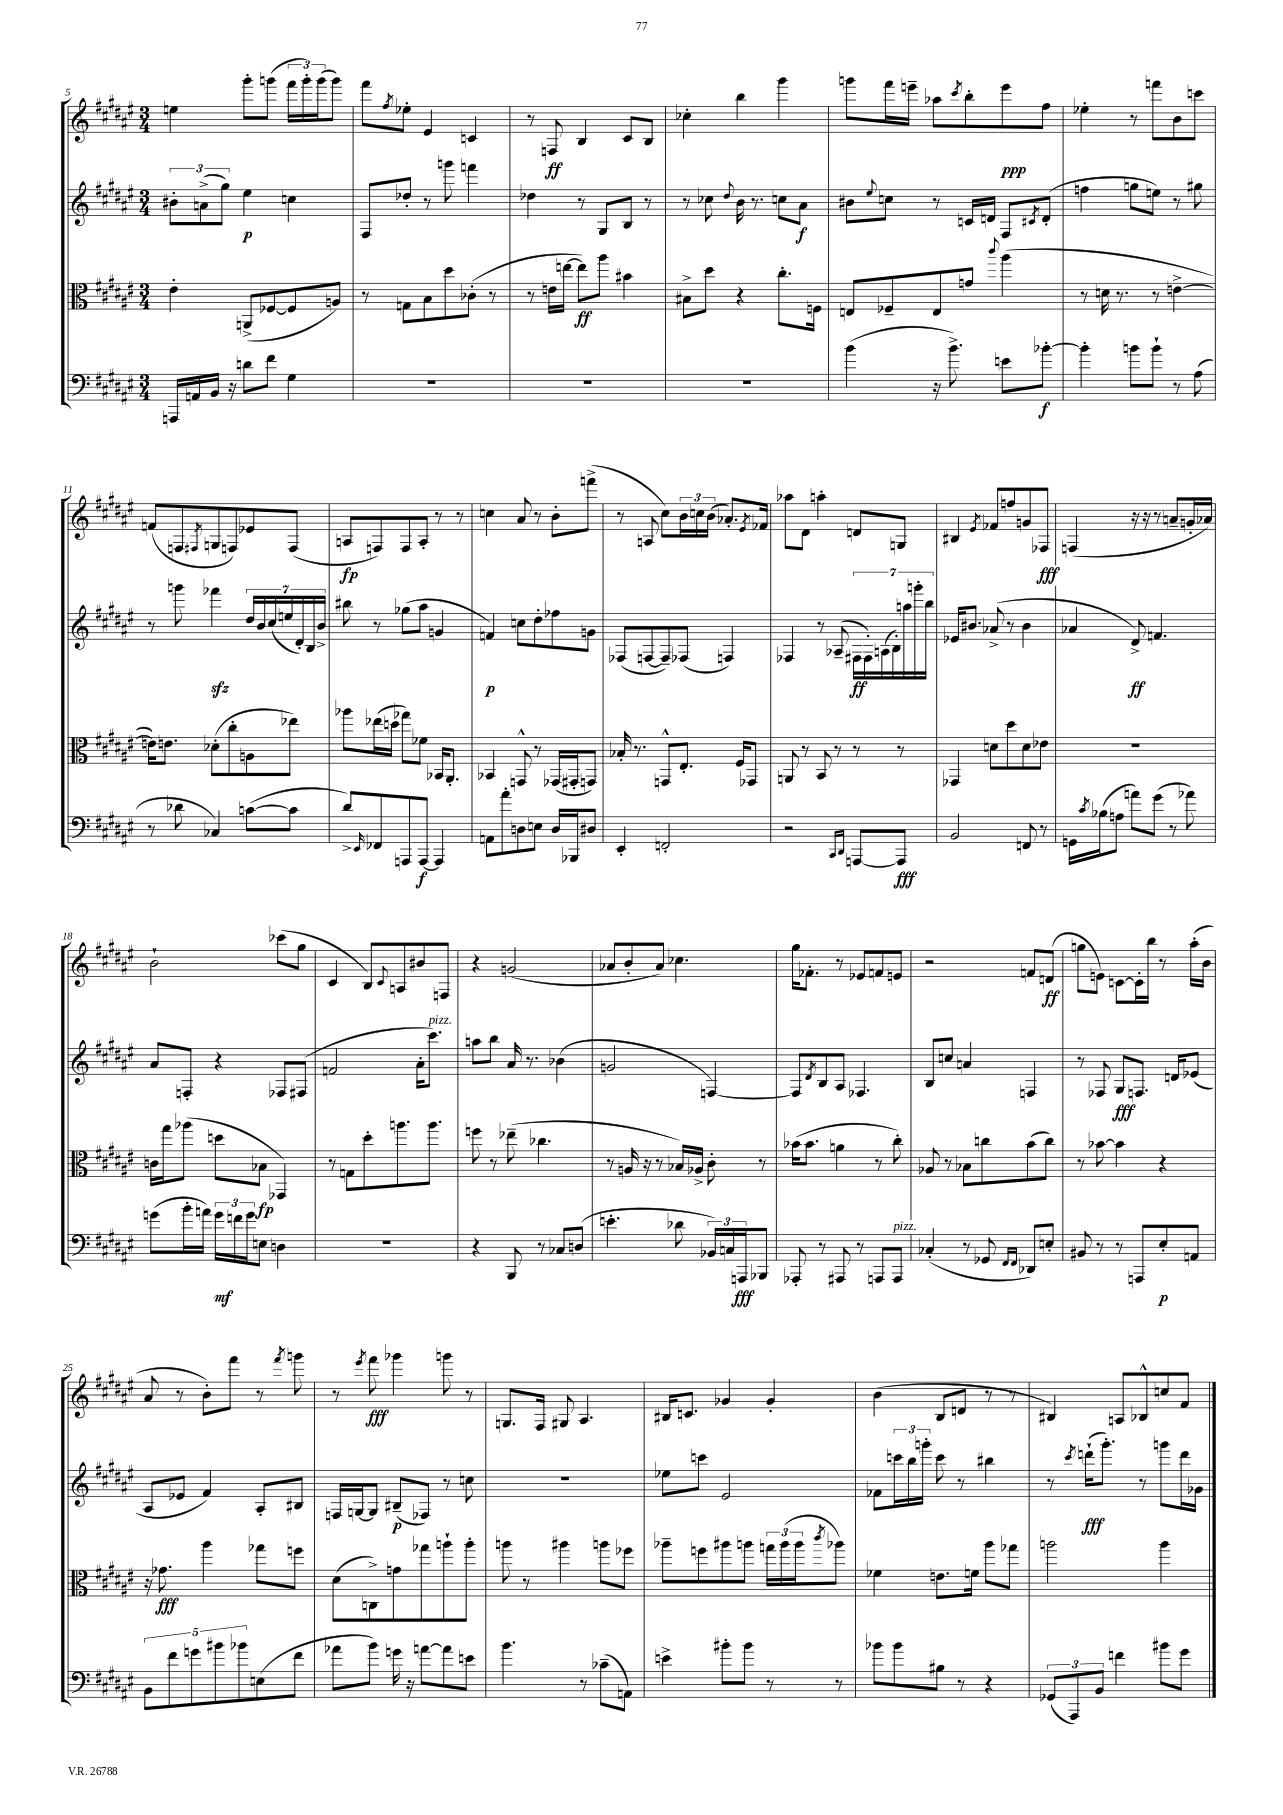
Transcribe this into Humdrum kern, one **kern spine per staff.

**kern	**dynam	**kern	**dynam	**kern	**dynam	**kern	**dynam
*part4	*part4	*part3	*part3	*part2	*part2	*part1	*part1
*staff4	*staff4	*staff3	*staff3	*staff2	*staff2	*staff1	*staff1
*clefF4	*	*clefC3	*	*clefG2	*	*clefG2	*
*k[f#c#g#d#a#e#]	*	*k[f#c#g#d#a#e#]	*	*k[f#c#g#d#a#e#]	*	*k[f#c#g#d#a#e#]	*
*M3/4	*	*M3/4	*	*M3/4	*	*M3/4	*
=5	=5	=5	=5	=5	=5	=5	=5
16AAAn/LL	.	4e#'\	.	12b#X'\L	.	4een\	.
16AAn/	.	.	.	.	.	.	.
.	.	.	.	(12an^\	.	.	.
16BB/JJ	.	.	.	.	.	.	.
.	.	.	.	12gg#\J)	.	.	.
16r	.	.	.	.	.	.	.
8dn\L	.	(8AAn^/L	.	4ee#\	p	8ggg#'\L	.
8f#\J	.	[8F-X/	.	.	.	(8gggn\J	.
4G#\	.	8F-/]	.	4ccn\	.	24fff#\LL	.
.	.	.	.	.	.	24ggg'\)	.
.	.	.	.	.	.	(24ggg\J	.
.	.	8An/J)	.	.	.	8ggg\J)	.
=6	=6	=6	=6	=6	=6	=6	=6
2.r	.	8r	.	8F#/L	.	8fff#\L	.
.	.	.	.	.	.	8qff#/	.
.	.	8Gn\L	.	8dd-X'/J	.	8ee-X'\J	.
.	.	8B\	.	8r	.	4e#/	.
.	.	8dd#\	.	8gggn\	.	.	.
.	.	(8c-X'\J	.	4fffn\	.	4cn/	.
.	.	8r	.	.	.	.	.
=7	=7	=7	=7	=7	=7	=7	=7
2.r	.	8r	.	4dd-X\	.	8r	.
.	.	16en\LL	.	.	.	8Fn/	ff
.	.	[16een\JJ	.	.	.	.	.
.	.	8ee\L])	ff	8r	.	4B/	.
.	.	8aa#\J	.	8G#/L	.	.	.
.	.	4b#X\	.	8B/J	.	8c#/L	.
.	.	.	.	8r	.	8B/J	.
=8	=8	=8	=8	=8	=8	=8	=8
2.r	.	8B#X^\L	.	8r	.	4cc-X'\	.
.	.	8dd#\J	.	8cc-X\	.	.	.
.	.	.	.	8qqdd#/	.	.	.
.	.	4r	.	16b\	.	4bb\	.
.	.	.	.	8.r	.	.	.
.	.	8.cc#'\L	.	8ccn\L	.	4ggg#\	.
.	.	.	.	8a#\J	f	.	.
.	.	16Fn\Jk	.	.	.	.	.
=9	=9	=9	=9	=9	=9	=9	=9
(4b\	.	8En/L	.	8b#X\L	.	8gggn\L	.
.	.	.	.	8qqee#/	.	.	.
.	.	8F-X~/	.	8ccn\J	.	16fff#\L	.
.	.	.	.	.	.	16eeen~\JJ	.
16r	.	8E/	.	8r	.	8aa-X\L	.
8.b^\)	.	.	.	.	.	.	.
.	.	.	.	.	.	8qccc#/	.
.	.	8gn/J	.	16cn/LL	.	8bb'\	.
.	.	.	.	16dn/JJ	.	.	.
.	.	8qqccc#/	.	.	.	.	.
8en\L	.	(4aa#\	.	8F#/L	.	8eee\	ppp
.	.	.	.	8qc#X/	.	.	.
[8b-X'\J	f	.	.	(8d'/J	.	8ff#\J	.
=10	=10	=10	=10	=10	=10	=10	=10
4b-'\]	.	8r	.	4ffn\	.	4ee-X'\	.
.	.	16dn\	.	.	.	.	.
.	.	8.r	.	.	.	.	.
8bn\L	.	.	.	8ggn\L	.	8r	.
8b`\J	.	8r	.	8een\J)	.	8fffn\L	.
8r	.	[4en^\	.	8r	.	8b\	.
(8A#\	.	.	.	8gg#X\	.	8cccn\J	.
!!LO:LB:g=z
=11	=11	=11	=11	=11	=11	=11	=11
8r	.	16en\KL])	.	8r	.	(8fn/L	.
.	.	8.en\J	.	.	.	.	.
8d-X\	.	.	.	8gggn\	.	8Fn/	.
.	.	.	.	.	.	8qF#X/	.
4C-X/)	.	(8d-X'\L	.	4fff-Xzz\	.	8Gn/	.
.	.	8cc#'\	.	.	.	8Fn/)	.
([8cn\L	.	8An\	.	28dd#/LL	.	8e-X/	.
.	.	.	.	28b/	.	.	.
.	.	.	.	(28cc#/	.	.	.
.	.	.	.	28een/	.	.	.
8c\J]	.	8ee-X\J)	.	.	.	(8F/J	.
.	.	.	.	28d#'/)	.	.	.
.	.	.	.	28B/	.	.	.
.	.	.	.	28b^/JJ	.	.	.
=12	=12	=12	=12	=12	=12	=12	=12
8d#^/L)	.	8aa-X\L	.	8bb#X\	.	8An/L	fp
16qqEE#/	.	.	.	.	.	.	.
8FF-X/	.	(16ee-X\L	.	8r	.	8Fn/)	.
.	.	16ddn\JJ	.	.	.	.	.
8AAAn/	.	8gg-X\L)	.	(8gg-X\L	.	8F/	.
[8AAA/J	f	8f-X\J	.	8aa#\J	.	8A'/J	.
4AAA/]	.	16BB-X/KL	.	4gn/	.	8r	.
.	.	8.AA#'/J	.	.	.	.	.
.	.	.	.	.	.	8r	.
=13	=13	=13	=13	=13	=13	=13	=13
8AAn\L	.	4BB-X/	.	4fn/)	p	4ccn\	.
8a#'\	.	.	.	.	.	.	.
8Dn\	.	8GGn^^/	.	8ccn\L	.	8a#/	.
8En\J	.	8r	.	8dd#'\	.	8r	.
16D/LL	.	(16GG-X/LL	.	8ff-X\	.	8b'\L	.
16BBB-X/J	.	16GG#X'/J	.	.	.	.	.
8D#X/J	.	8GGn/J)	.	8gn\J	.	(8fffn^\J	.
=14	=14	=14	=14	=14	=14	=14	=14
4EE#'/	.	16B-X'/	.	(8F-X/L	.	8r	.
.	.	8.r	.	.	.	.	.
.	.	.	.	[8Fn/	.	8An/	.
2FFn'/	.	8GGn^^/L	.	8F~/])	.	8cc#\L)	.
.	.	8.E#'/J	.	(8F-X/J	.	24b\L	.
.	.	.	.	.	.	24ccn\	.
.	.	.	.	.	.	(24b\JJ	.
.	.	.	.	4Fn/)	.	8.a-X'/L)	.
.	.	16F#/KL	.	.	.	.	.
.	.	8GG-X/J	.	.	.	.	.
.	.	.	.	.	.	8qe#/	.
.	.	.	.	.	.	16f-X/Jk	.
=15	=15	=15	=15	=15	=15	=15	=15
2r	.	8AAn/	.	4F-X/	.	8aa-X\L	.
.	.	8r	.	.	.	8d#\J	.
.	.	8BB/	.	8r	.	4aan'\	.
.	.	8r	.	(8A-X~/	.	.	.
16qqCC#/LL	.	.	.	.	.	.	.
16qqDD#/JJ	.	.	.	.	.	.	.
[8AAAn/L	.	8r	.	28F#X\LL	ff	8dn/L	.
.	.	.	.	28F#'\)	.	.	.
.	.	.	.	(28An\	.	.	.
.	.	.	.	28B'\)	.	.	.
8AAA/J]	fff	8r	.	.	.	8Gn/J	.
.	.	.	.	28aan\	.	.	.
.	.	.	.	28gggn'\	.	.	.
.	.	.	.	28bb\JJ	.	.	.
=16	=16	=16	=16	=16	=16	=16	=16
2BB/	.	4GG-X/	.	16e-X/KL	.	4B#X/	.
.	.	.	.	8.b#X/J	.	.	.
.	.	.	.	.	.	8qe#/	.
.	.	8dn\L	.	(8a-X^/	.	8f-X/L	.
.	.	8dd#\	.	8r	.	8ffn/	.
8FFn/	.	8d\	.	4b#\	.	8gn/	.
8r	.	8e-X\J	.	.	.	8F-X/J	fff
=17	=17	=17	=17	=17	=17	=17	=17
16GGn\LL	.	2.r	.	4a-X/	.	(4Fn/	.
8qc#/	.	.	.	.	.	.	.
(16B-X\J	.	.	.	.	.	.	.
8An\J	.	.	.	.	.	.	.
8an\L)	.	.	.	8d#^/)	ff	16r	.
.	.	.	.	.	.	16r	.
(8g#\J	.	.	.	4.fn/	.	8r	.
8r	.	.	.	.	.	8an~/L	.
8a-X\)	.	.	.	.	.	16gn'/L	.
.	.	.	.	.	.	16a-X/JJ)	.
!!LO:LB:g=z
=18	=18	=18	=18	=18	=18	=18	=18
(8gn\L	.	16cn\LL	.	8a#/L	.	2b`\	.
.	.	16gg#\J	.	.	.	.	.
16b'\L	.	(8aa-X\J	.	8Fn'/J	.	.	.
16an\JJ)	.	.	.	.	.	.	.
24g\LL	mf	8ddn\L	.	4r	.	.	.
24fn\	.	.	.	.	.	.	.
24g\J	.	.	.	.	.	.	.
8En\J	.	8B-X\J	fp	.	.	.	.
4Dn\	.	4GG-X/)	.	8F-X/L	.	(8ccc-X\L	.
.	.	.	.	(8F#X/J	.	8gg#\J	.
=19	=19	=19	=19	=19	=19	=19	=19
2.r	.	8r	.	2fn/	.	4c#/	.
.	.	8Gn\L	.	.	.	.	.
.	.	8dd#'\	.	.	.	8B/L)	.
.	.	.	.	.	.	8qqc#/	.
.	.	8.aan\	.	.	.	8An/	.
.	.	.	.	16a#'\KL	.	8b#X/	.
!	!	!	!	!LO:TX:a:i:t=pizz.	!	!	!
.	.	8.aa\J	.	8.ccc#\J)	.	.	.
.	.	.	.	.	.	8Fn/J	.
=20	=20	=20	=20	=20	=20	=20	=20
4r	.	8ffn\	.	8aan\L	.	4r	.
.	.	8r	.	8bb\J	.	.	.
8BBB/	.	(8ee-X~\	.	16a#/	.	(2gn/	.
.	.	.	.	8.r	.	.	.
8r	.	4.cc-X\	.	.	.	.	.
8C-X/L	.	.	.	(4b-X\	.	.	.
(8Dn/J	.	.	.	.	.	.	.
=21	=21	=21	=21	=21	=21	=21	=21
4.en'\	.	8r	.	2gn/	.	8a-X/L	.
.	.	16An/	.	.	.	8b'/	.
.	.	16r	.	.	.	.	.
.	.	8r	.	.	.	8a-/J)	.
8d-X\	.	16B-X/LL)	.	.	.	4.cc-X\	.
.	.	16A-X^/JJ	.	.	.	.	.
24BB-X/LL)	.	8c#'\	.	[4Fn/)	.	.	.
24Cn/	.	.	.	.	.	.	.
24AAAn/J	fff	.	.	.	.	.	.
8BBB-X/J	.	8r	.	.	.	.	.
=22	=22	=22	=22	=22	=22	=22	=22
8AAA-X'/	.	(16b-X\KL	.	8F/L]	.	16gg#\KL	.
.	.	8.b-\J	.	.	.	8.f-X'\J	.
.	.	.	.	8qd#/	.	.	.
8r	.	.	.	8B/	.	.	.
8AAA#X/	.	4an\	.	8A#/J	.	8r	.
8r	.	.	.	4.F-X/	.	8e-X/L	.
8AAAn/L	.	8r	.	.	.	8fn/	.
!LO:TX:a:i:t=pizz.	!	!	!	!	!	!	!
8AAA/J	.	8cc#'\)	.	.	.	8en/J	.
=23	=23	=23	=23	=23	=23	=23	=23
(4C-X'/	.	8A-X/	.	8B/L	.	2r	.
.	.	8r	.	8ccn/J	.	.	.
8r	.	8B-X\L	.	4an/	.	.	.
8GG-X/	.	8ccn\	.	.	.	.	.
16qqFF#/LL	.	.	.	.	.	.	.
16qqFF#/JJ	.	.	.	.	.	.	.
8DD-X/L)	.	(8b\	.	4Fn/	.	8fn/L	.
8En'/J	.	8cc\J)	.	.	.	(8dn/J	ff
=24	=24	=24	=24	=24	=24	=24	=24
8BB#X/	.	8r	.	8r	.	8ggn\L	.
8r	.	[8b-X\	.	8F-X/	.	8en\J)	.
8r	.	4b-\]	.	8G#/L	fff	[8cn\L	.
8AAAn/L	.	.	.	8.Fn/J	.	16c'\L]	.
.	.	.	.	.	.	16bb\JJ	.
8E#'/	p	4r	.	.	.	8r	.
.	.	.	.	16dn/KL	.	.	.
8AAn/J	.	.	.	(8e-X/J	.	(16aa#'\LL	.
.	.	.	.	.	.	16b\JJ	.
!!LO:LB:g=z
=25	=25	=25	=25	=25	=25	=25	=25
10BB\L	.	16r	.	8A#/L	.	8a#/	.
.	.	8.g-X\	fff	.	.	.	.
10f#\	.	.	.	.	.	.	.
.	.	.	.	8e-X/J	.	8r	.
10gn\	.	.	.	.	.	.	.
.	.	4aa#\	.	4f#/)	.	8b'\L)	.
10b#X\	.	.	.	.	.	.	.
.	.	.	.	.	.	8fff#\J	.
10b-X\	.	.	.	.	.	.	.
(8En\	.	8gg-X\L	.	8A#'/L	.	8r	.
.	.	.	.	.	.	8qfff#/	.
8f#\J	.	8ffn\J	.	8B#X/J	.	8gggn\	.
=26	=26	=26	=26	=26	=26	=26	=26
8a-X\L	.	(8d#\L	.	16Fn/LL	.	8r	.
.	.	.	.	[16Gn/J	.	.	.
.	.	.	.	.	.	8qeee#/	.
8b\J)	.	8Cn^\)	.	8G/J]	.	8fff#\	fff
16gn\	.	8gn\	.	(8B#X~/L	p	4ggg-X\	.
16r	.	.	.	.	.	.	.
[8an\L	.	8gg-X\	.	8F-X/J)	.	.	.
8a\]	.	8aan`\	.	8r	.	8gggn\	.
8en\J	.	8aa'\J	.	8ccn\	.	8r	.
=27	=27	=27	=27	=27	=27	=27	=27
4.b\	.	8aan\	.	2.r	.	8.Gn/L	.
.	.	8r	.	.	.	.	.
.	.	.	.	.	.	16F#/Jk	.
.	.	4aa#X\	.	.	.	8G#X/	.
8r	.	.	.	.	.	4.A#/	.
(8c-X~\L	.	8aan\L	.	.	.	.	.
8AAn\J)	.	8ff-X\J	.	.	.	.	.
=28	=28	=28	=28	=28	=28	=28	=28
4en^\	.	8aa-X~\L	.	8ee-X\L	.	16B#X/KL	.
.	.	.	.	.	.	8.cn/J	.
.	.	8ffn\	.	8cccn\J	.	.	.
8b#X'\L	.	8aa#X\	.	2e#/	.	4g-X/	.
8b#\J	.	8aan\J	.	.	.	.	.
8r	.	24ggn\LL	.	.	.	4g-'/	.
.	.	(24aa\	.	.	.	.	.
.	.	24aa\J	.	.	.	.	.
.	.	8qccc#/	.	.	.	.	.
8r	.	8aa-X\J)	.	.	.	.	.
=29	=29	=29	=29	=29	=29	=29	=29
8b-X\L	.	4f-X\	.	8f-X\L	.	(4b\	.
8b-\	.	.	.	24cccn\L	.	.	.
.	.	.	.	24bb\	.	.	.
.	.	.	.	24gggn'\JJ	.	.	.
8B#X\J	.	8.en\L	.	8ccc\	.	8B/L	.
8r	.	.	.	8r	.	8dn/J	.
.	.	16fn\Jk	.	.	.	.	.
4r	.	8aa#\L	.	4bb#X\	.	8r	.
.	.	8gg-X\J	.	.	.	8r	.
=30	=30	=30	=30	=30	=30	=30	=30
(12GG-X/L	.	2aan\	.	8r	.	4B#X/)	.
12AAA#/)	.	.	.	.	.	.	.
.	.	.	.	8qccc#/	.	.	.
.	.	.	.	(16dddn`\KL	fff	.	.
12BB/J	.	.	.	.	.	.	.
.	.	.	.	8.ggg#'\J)	.	.	.
4fn\	.	.	.	.	.	8An/L	.
.	.	.	.	8r	.	8B-X^^/	.
8b#X\L	.	4aa\	.	8gggn\L	.	8ccn/	.
8g#\J	.	.	.	16ddd\L	.	8f#/J	.
.	.	.	.	16g-X\JJ	.	.	.
==	==	==	==	==	==	==	==
*-	*-	*-	*-	*-	*-	*-	*-
